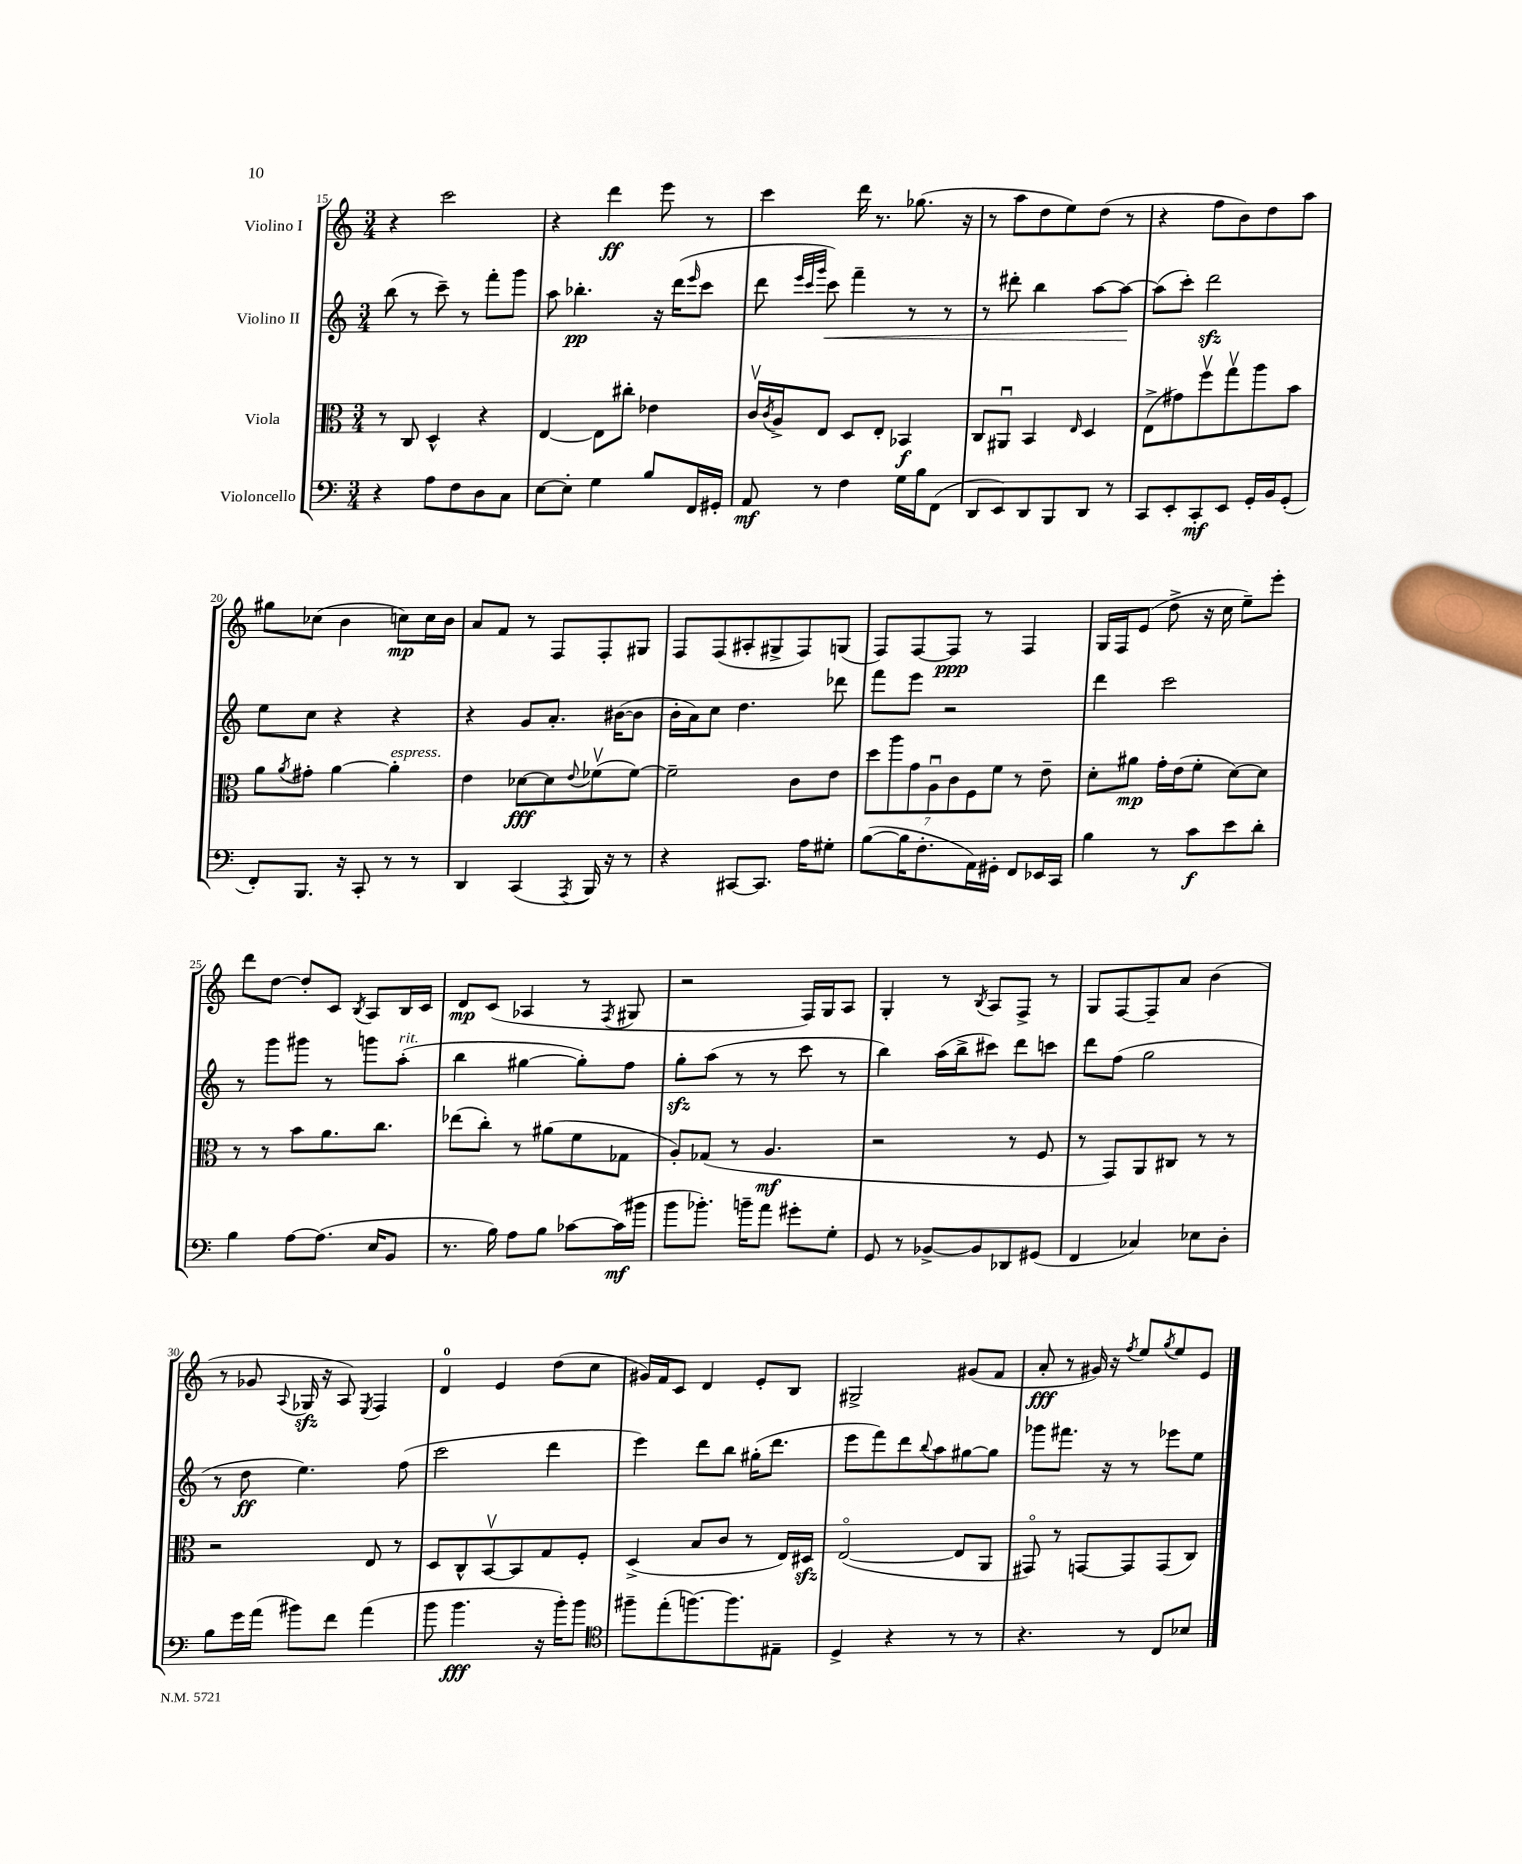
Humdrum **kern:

**kern	**kern	**kern	**kern
*staff4	*staff3	*staff2	*staff1
*clefF4	*clefC3	*clefG2	*clefG2
*k[]	*k[]	*k[]	*k[]
*M3/4	*M3/4	*M3/4	*M3/4
4r	8r	(8bb	4r
.	8C	8r	.
8A	4D^^	8ccc~)	2ccc
8F	.	8r	.
8D	4r	8fff'	.
8C	.	8ggg	.
=	=	=	=
[8E	[4E	8aa	4r
8E']	.	4.bb-'	.
4G	8E]	.	4ddd
.	8cc#'	.	.
8B	4e-	16r	8eee
.	.	(16ddd	.
.	.	16qqeee	.
16FF	.	8ccc	8r
16GG#'	.	.	.
=	=	=	=
8AA	16cv	8ddd	4ccc
.	8qc	.	.
.	16A^	.	.
.	.	32qqeee	.
.	.	32qqccc	.
.	.	32qqggg	.
8r	8E	8ccc)	.
4F	8D	4fff~	16ddd
.	.	.	8.r
.	8E'	.	.
16G	4BB-	8r	(8.gg-
16B	.	.	.
(8FF	.	8r	.
.	.	.	16r
=	=	=	=
8DD	8C	8r	8r
8EE)	8AA#u	8ddd#'	8aa
8DD	4BB	4bb	8dd
8BBB	.	.	8ee)
.	16qqE	.	.
8DD	4D	[8aa	(8dd
8r	.	8aa_	8r
=	=	=	=
8CC	(8E^	(8aa]	4r
8EE'	8g#)	8ccc')	.
8CC'	8ffv	2ddd	8ff
8EE	8ggv	.	8b)
16GG'	8aa	.	8dd
16BB	.	.	.
(8GG'	8b	.	8aa
=	=	=	=
8FF')	8a	8ee	8gg#
.	8qa	.	.
8.BBB	8g#'	8cc	(8cc-
.	[4a	4r	4b
16r	.	.	.
8CC'	.	.	.
8r	4a']	4r	8cc)
8r	.	.	16cc
.	.	.	16b
=	=	=	=
4DD	4e	4r	8a
.	.	.	8f
(4CC	[8d-	8g	8r
.	8d-]	8.a'	8F
8qAAA	8qqe	.	.
16BBB)	(8f-v	.	8F'
16r	.	([16b#	.
8r	[8f-)	8b#]	8G#
=	=	=	=
4r	2f-~]	16b'	8F
.	.	16a)	.
.	.	8cc	(8F
[8CC#	.	4.dd	8A#'
8.CC#]	.	.	8G#^
.	8c	.	8F)
16A	.	.	.
8G#'	8e	8ddd-	(8G
=	=	=	=
([8B	14dd	8fff	8F)
.	14aa	.	.
16B]	.	8eee	[8F
.	14g	.	.
8.F'	.	.	.
.	14Au	.	.
.	.	2r	8F]
.	14c	.	.
.	14F	.	.
16AA)	.	.	8r
.	14f	.	.
16GG#'	.	.	.
8FF	8r	.	4F
16EE-	8e~	.	.
16CC	.	.	.
=	=	=	=
4B	8d'	4ddd	16G
.	.	.	16F
.	8a#	.	(8e
8r	16g'	2ccc	8dd^
.	(16e	.	.
8c	8f'	.	16r
.	.	.	16cc
8e	[8d)	.	8ee~)
8d'	8d]	.	8eee'
=	=	=	=
4B	8r	8r	8ddd
.	8r	8ggg	[8dd
[8A	8b	8ggg#	8dd']
(8.A]	8.a	8r	8c
.	.	.	8qB
.	.	8ggg	8A
16E	8.cc	.	.
8BB	.	(8aa'	16B
.	.	.	16c
=	=	=	=
8.r	(8ee-	4bb	8d
.	8cc')	.	(8c
16B)	.	.	.
8A	8r	[4gg#	4A-
8B	(8a#	.	.
[8c-	8f	8gg#'])	8r
.	.	.	8qF
(16c-]	8G-	8ff	8G#
16b#	.	.	.
=	=	=	=
8b	8A')	8gg'	2r
8.b-')	(8G-	(8aa	.
.	8r	8r	.
16b~	.	.	.
8a	4.A	8r	.
8g#'	.	8ccc	16F)
.	.	.	16G
8G'	.	8r	8A
=	=	=	=
8GG	2r	4bb)	4G'
8r	.	.	.
[8BB-^	.	(16aa	8r
.	.	16bb^	.
.	.	.	8qB
8BB-]	.	8ccc#)	8A
8DD-	8r	8ddd	8F^
(8GG#	8F	8ccc	8r
=	=	=	=
4FF	8r	8ddd	8G
.	8GG)	(8ff	[8F
4C-)	8AA	2gg	8F~]
.	8C#	.	8a
8E-	8r	.	(4b
8D'	8r	.	.
=	=	=	=
8B	2r	8r	8r
16g	.	8dd	8g-
(16a	.	.	.
.	.	.	8qqA
8b#)	.	4.ee)	16G-
.	.	.	16r
8f	.	.	8A)
.	.	.	8qE
(4a	8E	.	4F
.	8r	(8ff	.
=	=	=	=
8b	8D	2ccc	4d
4.b	8C^^	.	.
.	[8BBv	.	4e
.	8BB]	.	.
16r	8G	4ddd	(8dd
16b')	.	.	.
8b	8F'	.	8cc
=	=	=	=
*clefC4	*	*	*
8ff#~	(4D^	4eee)	16g#)
.	.	.	16f
(8ee'	.	.	8c
[8.ff)	8B	8ddd	4d
.	8c	8bb	.
8.ff]	.	.	.
.	8r	(16gg#'	8e'
.	.	8.ddd	.
8E#~	16E)	.	8B
.	16D#	.	.
=	=	=	=
4D^	([2Eo	8eee	2G#^
.	.	8fff)	.
4r	.	8ddd	.
.	.	8qqbb	.
.	.	8aa	.
8r	8E]	[8gg#	(8g#
8r	8AA	8gg#]	8f
=	=	=	=
4.r	8GG#o)	8ggg-	8a'
.	8r	8.fff#	8r
.	[8GG	.	16g#)
.	.	16r	16r
.	.	.	8qff
8r	8GG]	8r	8ee
.	.	.	8qgg
8C	(8GG	8eee-	8ee
8B-	8C)	8ee	8e
==	==	==	==
*-	*-	*-	*-
